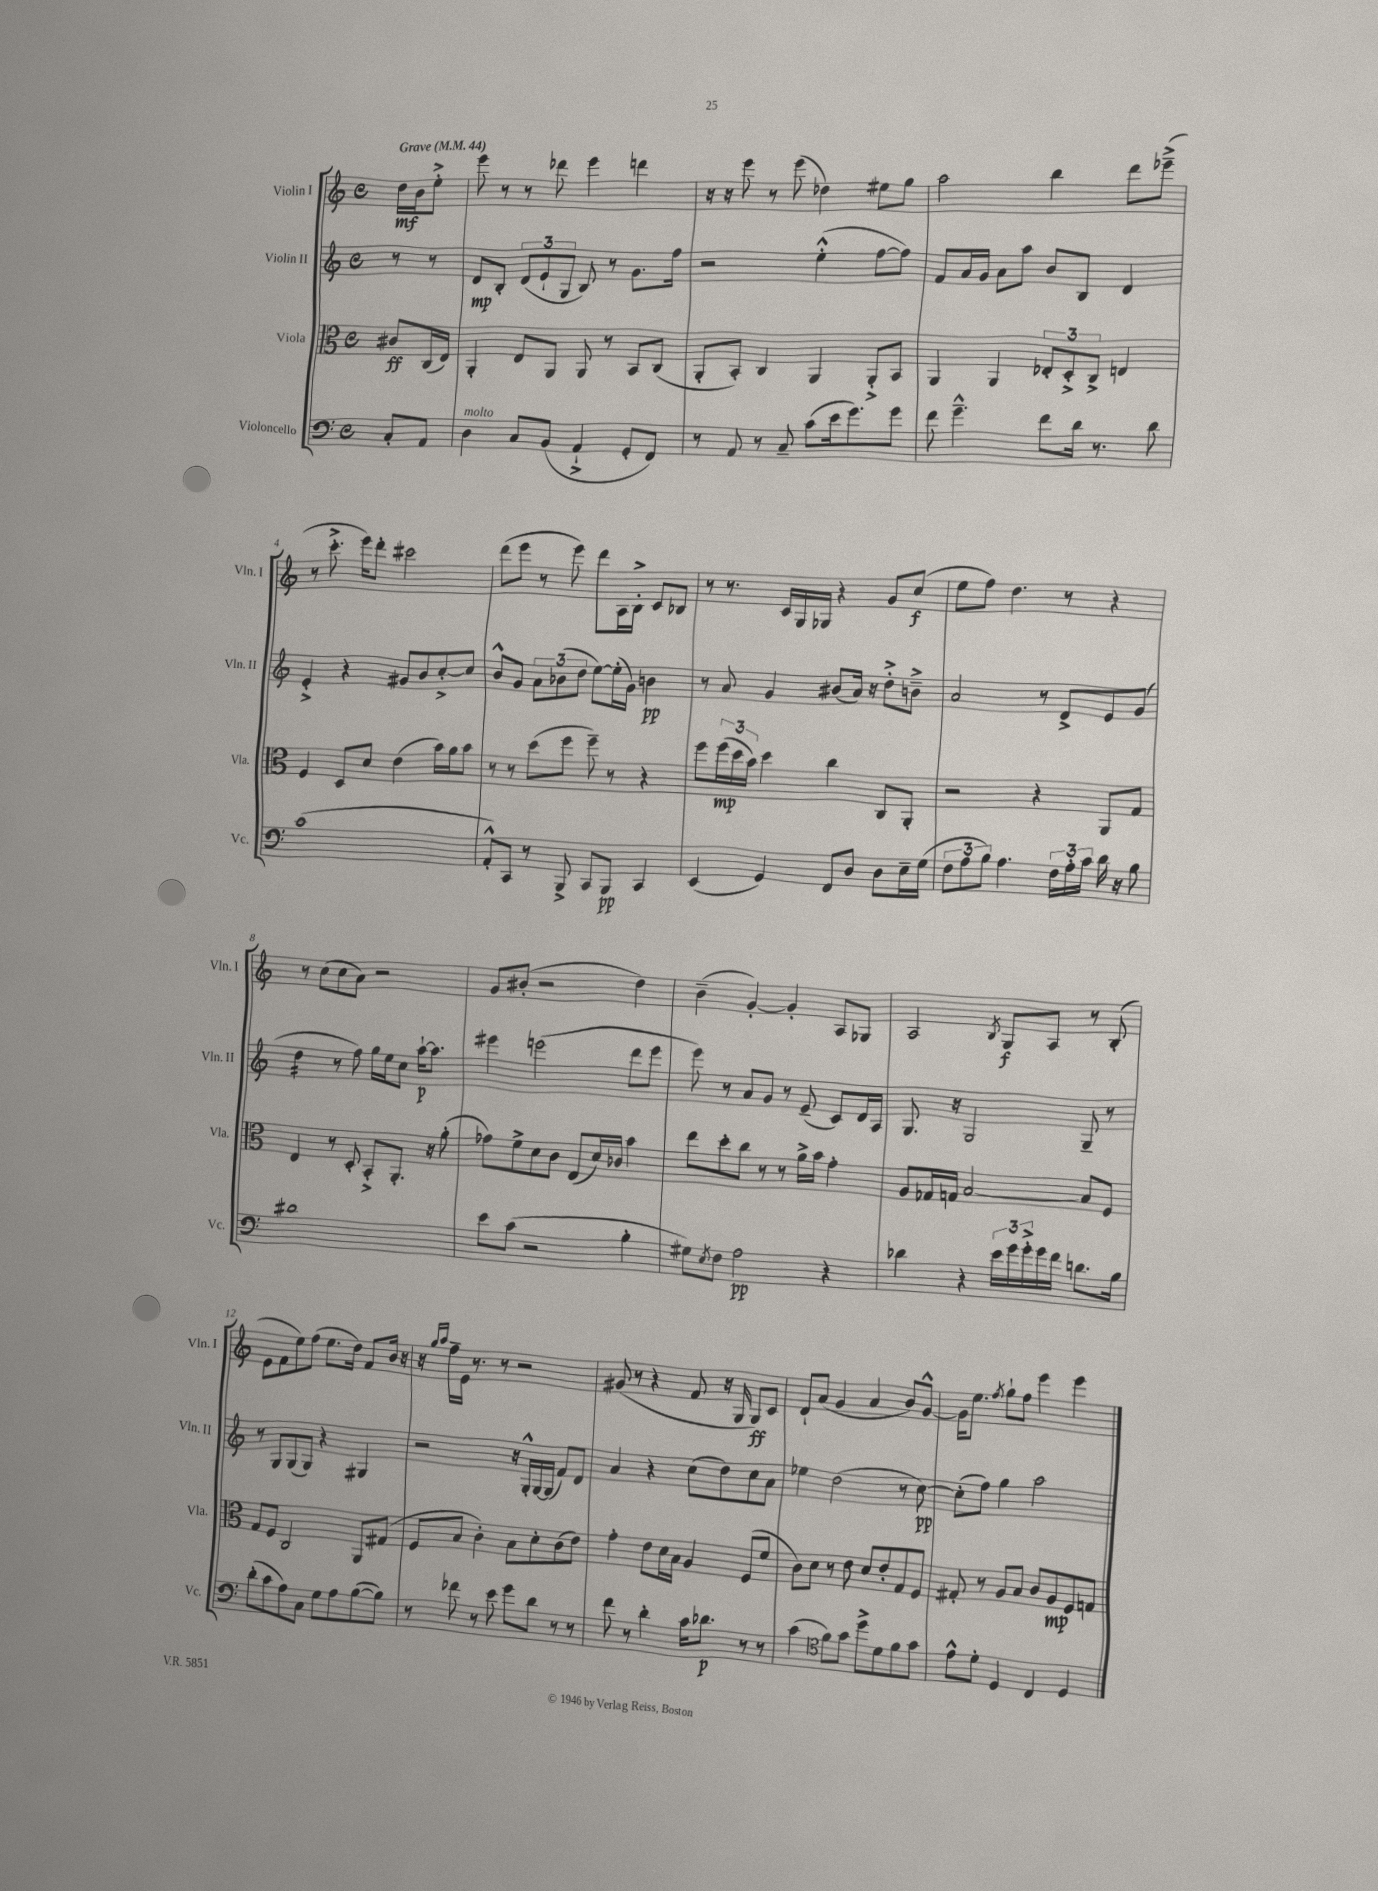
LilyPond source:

<<
\new StaffGroup <<
\new Staff = "s0" \with { instrumentName = "Violin I" shortInstrumentName = "Vln. I" } {
    \clef treble \key c \major \defaultTimeSignature \time 4/4 \partial 4 \tempo "Grave" 4 = 44
    d''16\mf b'16 e''8-.-> |
    e'''8 r8 r8 des'''8 e'''4 d'''4 |
    r16 r16 e'''8 r8 e'''8( des''4) eis''8 g''8 |
    a''2 b''4 d'''8 ees'''8--->( |
    r8 c'''8.-.-> e'''16) d'''8-. cis'''2 |
    d'''8( e'''8 r8 e'''8) d'''8 a16 b16-.-> c'8 bes8 |
    r8 r8. c'16 g16 ges16 r4 g'8 c''8\f( |
    e''8 f''8) d''4. r8 r4 |
    r8 c''8( c''8 a'8) r2 |
    g'8 bis'8-.( r2 d''4) |
    b'4--( g'4~-.) g'4-. a8 ges8 |
    a2 \acciaccatura { b8 } g8\f a8 r8 b8-.( |
    e'8 f'8 e''8) f''8( e''8. d''16) f'8 b'16 r16 |
    r16 \grace { g''16 a''16 } f''16-- e'16 r8. r8 r2 |
    gis'8( r8 r4 f'8 r16 g16 g8\ff) c'8 |
    d'8-! a'8( g'4 a'4 b'8) g'8~-^ |
    g'16 e''8. \acciaccatura { f''8 } g''8-! f''8 e'''4 e'''4 \bar "|." |
}
\new Staff = "s1" \with { instrumentName = "Violin II" shortInstrumentName = "Vln. II" } {
    \clef treble \key c \major \defaultTimeSignature \time 4/4 \partial 4
    r8 r8 |
    d'8\mp b8-. \tuplet 3/2 { d'8( e'8-! g8 } b8) r8 g'8. f''16 |
    r2 e''4-.-^( f''8~ f''8) |
    f'8 a'16 g'16 a'8 a''8 b'8 b8 d'4 |
    e'4-.-> r4 gis'8 b'8 c''8~-.-> c''8 |
    b'8-^ g'8 \tuplet 3/2 { a'8 bes'8( d''8 } e''8~) e''16-.( g'16) b'4\pp |
    r8 a'8 g'4 bis'8( a'16) r16 d''8-.-> b'8---> |
    a'2 r8 d'8-> e'8 g'8( |
    d''4:16 r8 f''8) g''16 e''16 c''8 a''16~-!\p a''8. |
    eis'''4 e'''2( d'''8 e'''8 |
    e'''8) r8 a'8 g'8 r8 e'8--( c'8) d'16 a16 |
    g8. r16 g2 g8-- r8 |
    r8 g8 g8( g8) r4 gis4 |
    r2 r16 g16-.-^ g16~ g16( f'8) d'8 |
    a'4 r4 c''8( d''8) c''8 a'8 |
    ees''4 d''2( r8 c''8~\pp) |
    c''8-.( f''8) g''4 a''2 \bar "|." |
}
\new Staff = "s2" \with { instrumentName = "Viola" shortInstrumentName = "Vla." } {
    \clef alto \key c \major \defaultTimeSignature \time 4/4 \partial 4
    cis'8\ff c16( e16) |
    a,4-. e8 a,8 a,8 r8 b,8 c8( |
    a,8-. b,8-.) c4 a,4 a,8-.-> b,8 |
    a,4 a,4 \tuplet 3/2 { ees8-. d8-.-> c8-> } e4 |
    f4 d8 d'8 e'4( b'16) a'16 b'8 |
    r8 r8 d''8( f''8 f''8--) r8 r4 |
    f''8 \tuplet 3/2 { f''16\mp( d''16 b'16) } d''4 c''4 c8 a,8-. |
    r2 r4 a,8 g8 |
    e4 r8 d8-. b,8-.-> a,8.-. r16 a'8-.( |
    ges'8) f'8-> d'8 c'8 e8( d'16) ces'16 b'4 |
    e''8 d''8-. c''8 r8 r8 a'16-> b'16 g'4-. |
    a8 ges16 g16 b2~ b8 f8 |
    g8 f8 c2 a,8 gis8( |
    f8 b8 c'4-.) b8 d'8-. c'8( e'8) |
    g'4-. e'8 d'16 b16 a4 f8( f'8 |
    c'8) d'8 r8 e'8 d'8 e'8-. g8 f8 |
    gis8-. r8 a8 b8 c'8 a8\mp f8 g8 \bar "|." |
}
\new Staff = "s3" \with { instrumentName = "Violoncello" shortInstrumentName = "Vc." } {
    \clef bass \key c \major \defaultTimeSignature \time 4/4 \partial 4
    c8-. a,8 |
    d4^\markup { \italic "molto" } c8 b,8( a,4-!-> g,8-. f,8) |
    r8 a,8 r8 c8-- c'8( e'16 g'8.) g'8 |
    f'8 g'4.---^ f'8 d'16 r8. d'8 |
    c'1( |
    a,8-.-^) c,8 r8 b,,8-> c,8 b,,8\pp c,4 |
    e,4( g,4) f,8 d8 d8 e16-- g16( |
    \tuplet 3/2 { f8 a8 b8) } a4. \tuplet 3/2 { f16 a16-. c'16 } d'16 r16 b8 |
    dis'1 |
    e'8 c'8( r2 b4-. |
    gis8) \acciaccatura { e8 } f8 a2\pp r4 |
    des'4 r4 \tuplet 3/2 { e'16 g'16 g'16-.-> } g'16 f'16 d'8. b16 |
    d'8-.( c'8 a8) c8 g8 a8 b8~( b8) |
    r8 fes'8 r8 e'8 g'8 d'8 r8 r8 |
    f'8 r8 d'4-. c'16 des'8.\p r8 r8 |
    c'4( \clef tenor f'8) g'8 d''8-> d'8 f'8 g'8 |
    e'8-^ d'8-. d4 c4 d4 \bar "|." |
}
>>
>>
